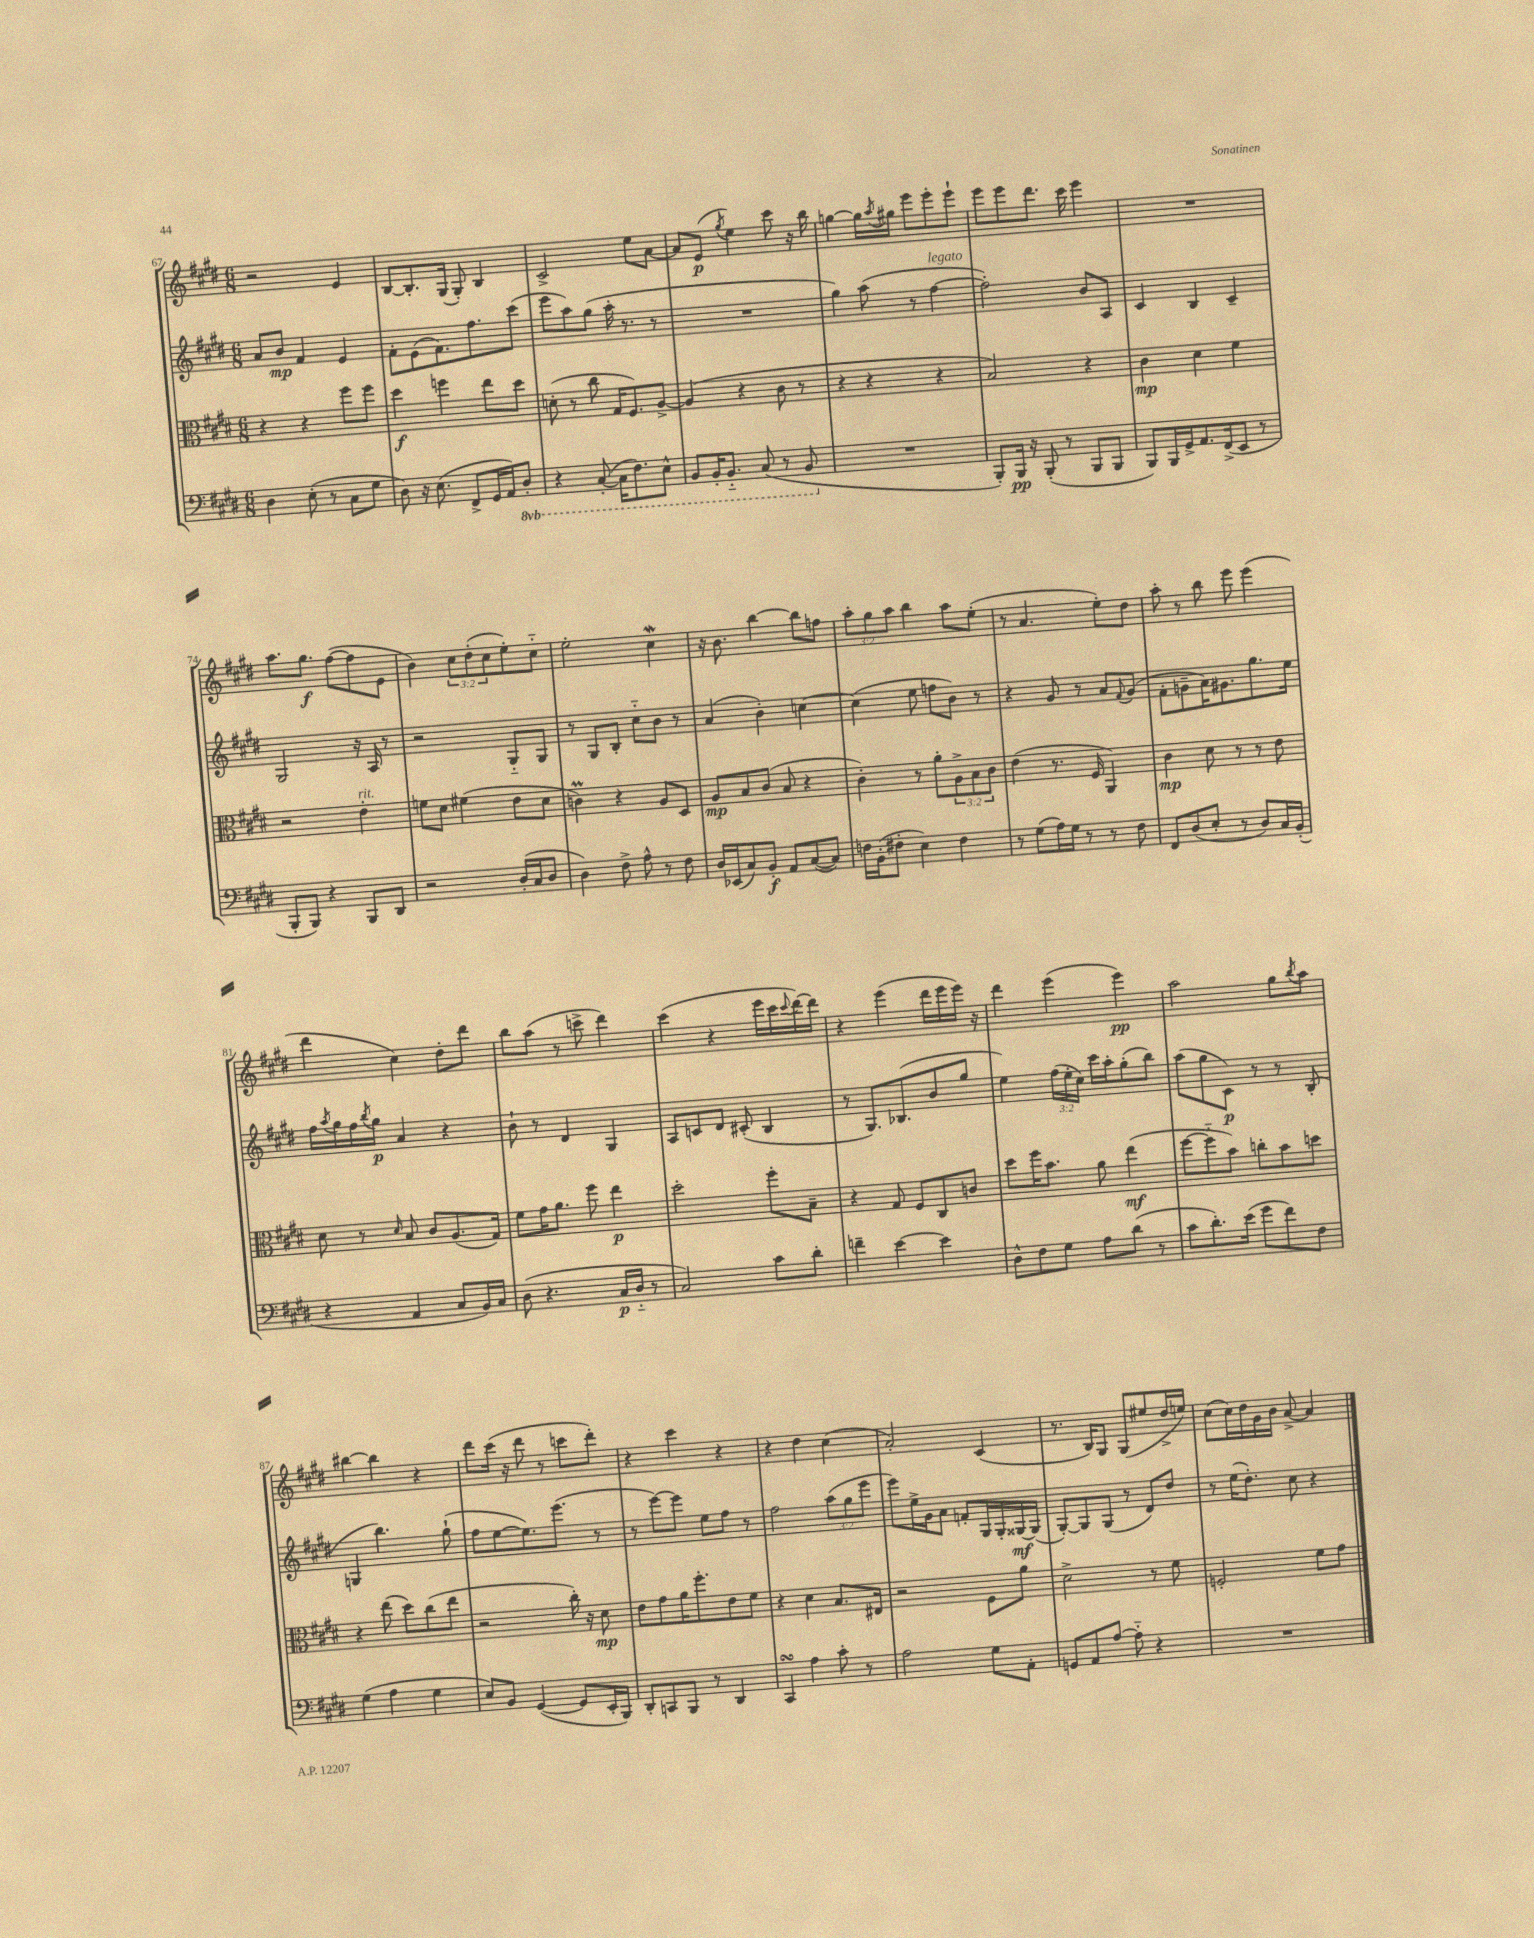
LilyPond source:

<<
\new StaffGroup <<
\new Staff = "s0" {
    \clef treble \key e \major \numericTimeSignature \time 6/8 \override Staff.TupletNumber.text = #tuplet-number::calc-fraction-text
    r2 e'4 |
    b8~ b8.-. gis16( gis8-.) b4 |
    cis'2-> e''8 a'8~ |
    a'8 e'8\p( \acciaccatura { gis''8 } e''4) cis'''8 r16 b''16 |
    g''4~ g''16 \acciaccatura { a''8 } gis''16 e'''8 e'''8-. e'''8-! |
    e'''8 e'''8 dis'''8. cis'''16 e'''4 |
    R2. |
    a''8. gis''8.\f fis''8~( fis''8 e'8 |
    b'4) \tuplet 3/2 { cis''8 dis''8-.( cis''8 } e''8-.) cis''8-_ |
    e''2-. cis''4\mordent |
    r16 b'8. b''4~ b''8 f''8 |
    \tuplet 3/2 { a''8-. gis''8 a''8 } b''4 a''8 e''8-.( |
    r8 a'4. e''8-.) dis''8 |
    a''8-. r8 b''8 e'''8 e'''4( |
    dis'''4 cis''4) dis''8-. dis'''8 |
    b''8 a''8( r8 c'''8-> dis'''4) |
    cis'''4( r4 e'''16 cis'''16 \appoggiatura { cis'''8 } dis'''16~) dis'''16 |
    r4 e'''4( dis'''16 e'''16 e'''16) r16 |
    dis'''4 e'''4( e'''4\pp) |
    a''2 gis''8 \acciaccatura { b''8 } a''8 |
    bis''4~ bis''4 r4 |
    dis'''8 cis'''16( r16 dis'''8 r8 c'''8 dis'''8-.) |
    r4 cis'''4 r4 |
    r4 dis''4 cis''4( |
    a'2-.) cis'4( |
    r8. b16) gis8 gis8( eis''8 dis''16-> e''16) |
    cis''8( cis''16) dis''16 gis'16 b'16 a'8~-> a'4 \bar "|." |
}
\new Staff = "s1" {
    \clef treble \key e \major \numericTimeSignature \time 6/8 \override Staff.TupletNumber.text = #tuplet-number::calc-fraction-text
    a'8 b'8\mp fis'4 e'4 |
    fis'8-. e'8( fis'8.) fis''8. cis'''8( |
    e'''8 a''8) gis''8( a''16-. r8. r8 |
    R2. |
    gis''4) a''8( r8 fis''4~^\markup { \italic "legato" } |
    fis''2-.) b'8 a8 |
    cis'4 b4 cis'4-- |
    gis2 r16 a16 r8 |
    r2 gis8-_ gis8 |
    r8 gis8 b8-. cis''8-_ b'8 r8 |
    a'4( b'4-.) c''4~ |
    c''4( e''8 f''8 b'8) r8 |
    r4 gis'8 r8 a'8 \appoggiatura { fis'8 } gis'8( |
    fis'8-. g'8-- a'16) gis'8. gis''8. e''16 |
    fis''16 \acciaccatura { a''8 } gis''16 fis''16 \acciaccatura { b''8 } gis''16\p a'4 r4 |
    b'8-! r8 dis'4 gis4 |
    a8 c'8 dis'8 cis'8-.( b4 |
    r8 gis8.) bes8.( b'8 gis''8 |
    e''4) \tuplet 3/2 { fis''16( e''16-. cis''16) } cis'''16 a''16-. gis''8-.( b''8) |
    a''8( gis''8 cis'8\p) r8 r8 b8-.( |
    g4 b''4.) gis''8-!( |
    fis''8 e''8~ e''8.) e'''8.( r8 |
    r8 e'''8~) e'''8 e''8 fis''8 r8 |
    fis''2 \tuplet 3/2 { a''8( gis''8 e'''8 } |
    e'''8) e''16-> gis'16 a'8 f'8-. gis16 gis16-. gisis16~\mf gisis16( |
    gis8~-.) gis8 gis8( r8 dis'8) dis''8 |
    r8 e''16( dis''8.-.) cis''8 r4 \bar "|." |
}
\new Staff = "s2" {
    \clef alto \key e \major \numericTimeSignature \time 6/8 \override Staff.TupletNumber.text = #tuplet-number::calc-fraction-text
    r4 r4 fis''8 fis''8 |
    dis''4\f f''4 e''8 dis''8 |
    d'8-.( r8 cis''8 gis16 fis8.) a8~-> |
    a4( r4 cis'8 r8 |
    r4 r4 r4 |
    b2) r4 |
    cis'4\mp dis'4 fis'4 |
    r2 e'4-.^\markup { \italic "rit." } |
    f'8 dis'8 fis'4( e'8 dis'8 |
    c'4\prall) r4 a8 dis8 |
    a8\mp b8 cis'8( b8 r4 |
    cis'4-.) r8 a'8-. \tuplet 3/2 { a8-> b8 cis'8 } |
    e'4( r8. fis16 a,4) |
    cis'4\mp dis'8 r8 r8 e'8 |
    dis'8 r8 \grace { dis'16 } b8 cis'8 a8.( gis16) |
    fis'8 gis'16 a'8. fis''8 e''4\p |
    dis''2-. fis''8-. b8-- |
    r4 gis8 fis8 cis8 c'8 |
    dis''8 fis''16 b'8. a'8 e''4\mf( |
    fis''8~ fis''8-_ b'8) c''8-. b'8 d''8 |
    r4 e''8( dis''8) cis''8( e''8 |
    r2 cis''16-.) r16 dis'8\mp |
    e'8 gis'8 a'16 fis''8.-. e'8 fis'8 |
    r4 dis'4 b8. eis16 |
    r2 fis8 a'8 |
    dis'2-> r8 fis'8 |
    f2-. fis'8 gis'8 \bar "|." |
}
\new Staff = "s3" {
    \clef bass \key e \major \numericTimeSignature \time 6/8 \set Staff.ottavationMarkups = #ottavation-simple-ordinals
    dis4 e8-.( r8 cis8 gis8 |
    dis8) r16 e8.( fis,8-> gis,16 a,16) \ottava #-1 dis,8-. |
    r4 cis,8~-.( cis,16 fis,8.) e,8-^ |
    b,,8 b,,16-. b,,8.-_ cis,8( r8 b,,8 \ottava #0 |
    R2. |
    b,,8-.) b,,16\pp r16 b,,8-.( r8 b,,8 b,,8 |
    b,,8) b,,16 gis,16-> a,8. fis,16->( e,8 r8 |
    b,,8-. b,,8) r4 b,,8 dis,8 |
    r2 dis16-.( cis16 dis8 |
    dis4) fis8-> a8-^ r8 fis8 |
    dis16 ees,16( cis8) b,8-.\f a,8 cis8~( cis8) |
    f16 b,16-.( fis8-. e4) fis4 |
    r8 gis8( a16) gis16 r8 r8 fis8 |
    fis,8 dis8( e8-. r8 dis8) cis16 b,16-.( |
    r4 a,4 cis8 b,16) cis16 |
    dis8( r4. cis16\p dis16-_ r8 |
    cis2) cis'8 dis'8-. |
    f'4-- e'4~ e'4 |
    dis8-^ fis8 gis8 a8 dis'8( r8 |
    cis'8 dis'8.-.) e'16( gis'8 fis'8) fis8 |
    gis4( a4 gis4 |
    e8) b,8 gis,4~( gis,8 e,16-. b,,16) |
    dis,8-. c,8 b,,8 r8 dis,4 |
    cis,4\turn a4 cis'8-. r8 |
    a2 gis8 a,8-. |
    g,8 a,8 a8~ a8-_ r4 |
    R2. \bar "|." |
}
>>
>>
\layout { \context { \Score currentBarNumber = #67 } }
